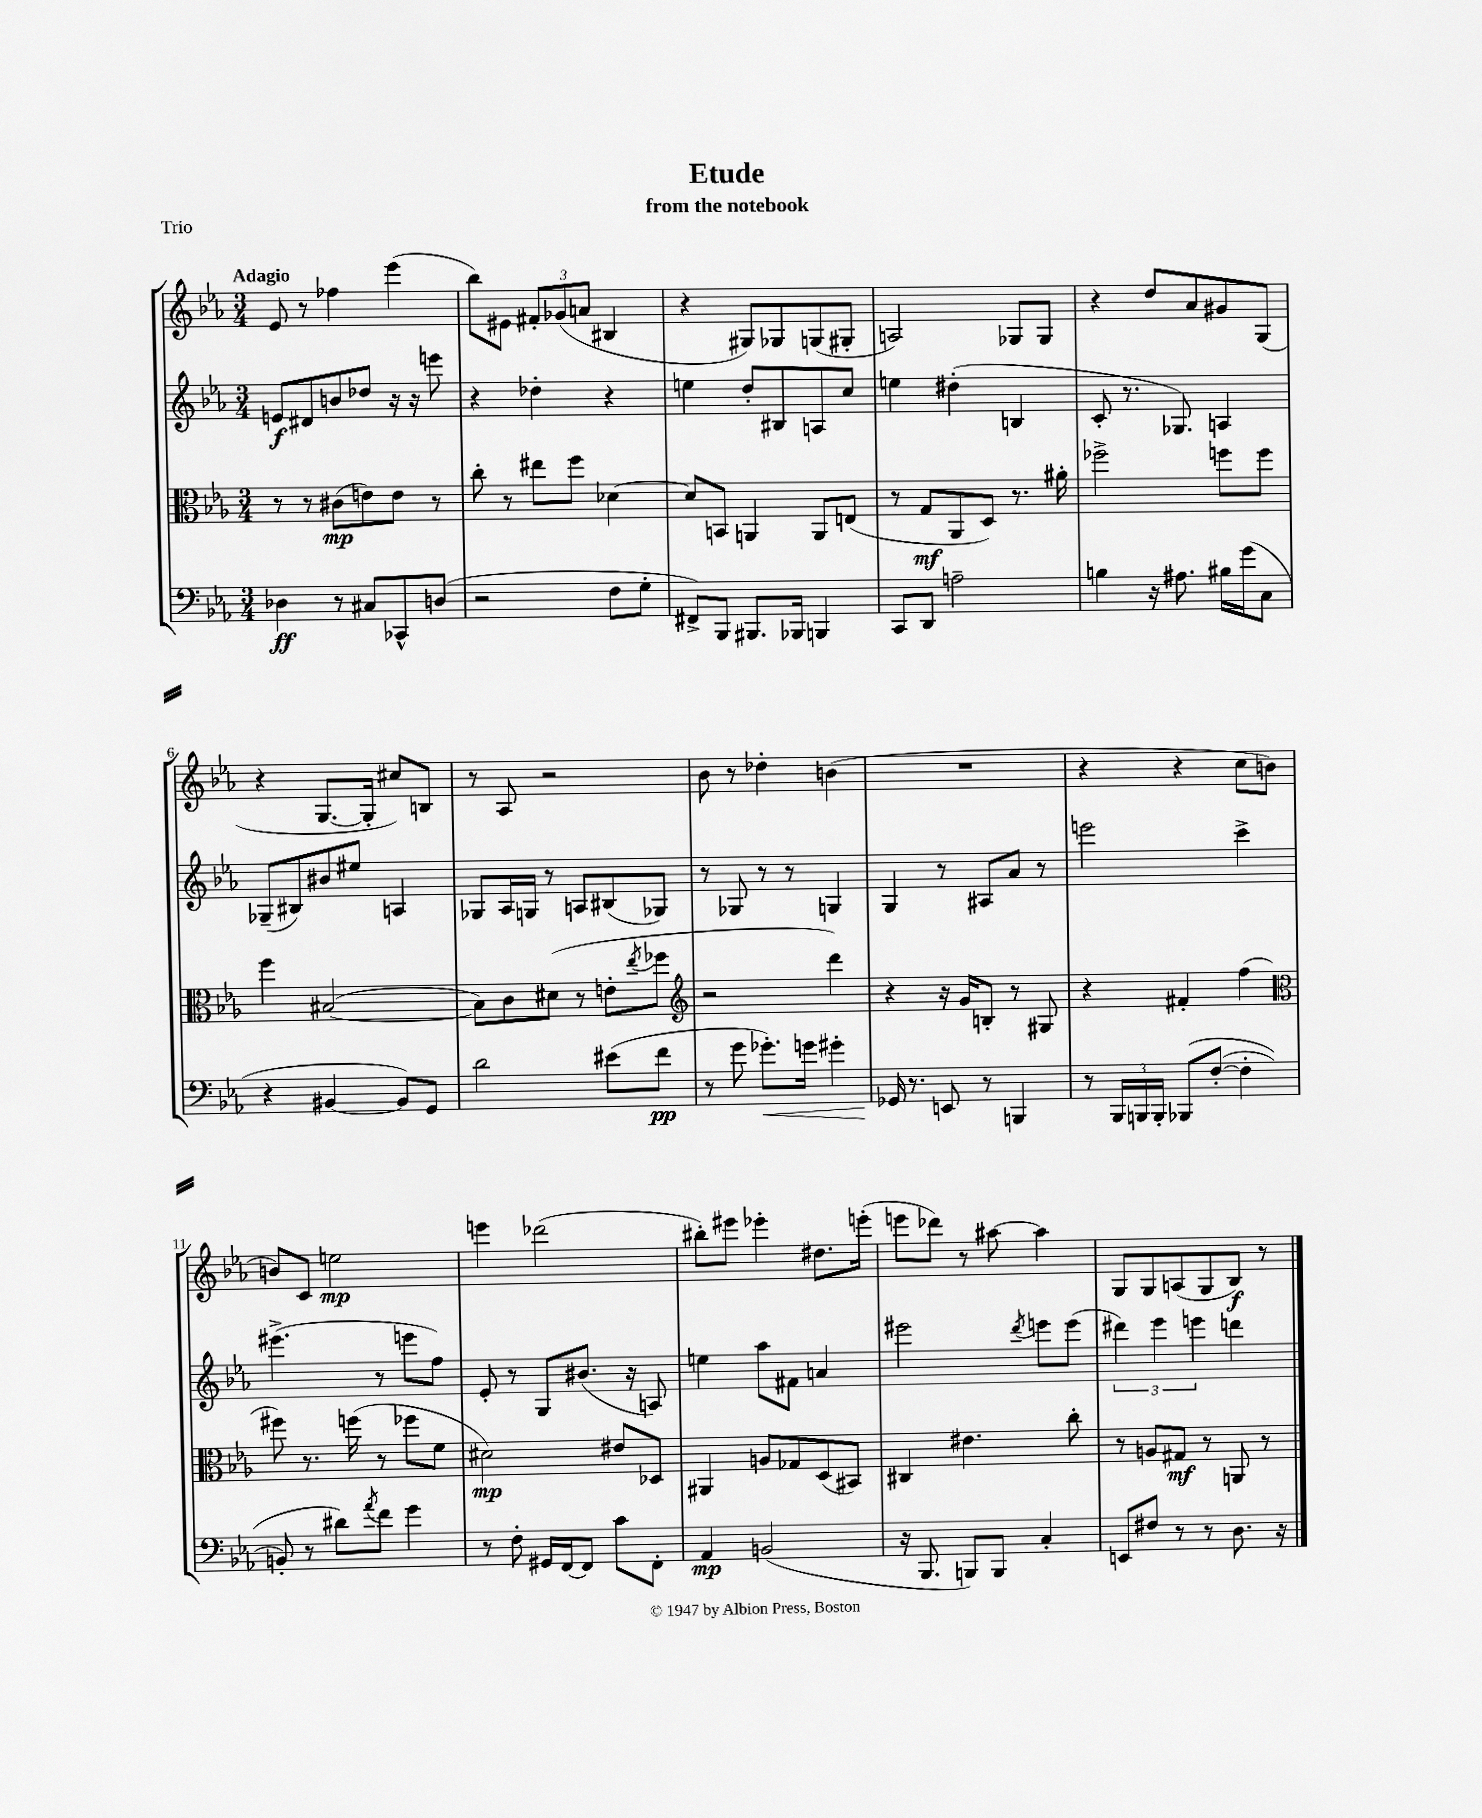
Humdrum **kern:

**kern	**kern	**kern	**kern
*staff4	*staff3	*staff2	*staff1
*clefF4	*clefC3	*clefG2	*clefG2
*k[b-e-a-]	*k[b-e-a-]	*k[b-e-a-]	*k[b-e-a-]
*M3/4	*M3/4	*M3/4	*M3/4
4D-\	8r	8e/L	8e-/
.	8r	8d#/	8r
8r	(8c#\L	8b/	4ff-\
8C#/L	8e\)	8dd-/J	.
8CC-^^/	8e\J	16r	(4eee-\
.	.	16r	.
(8D/J	8r	8eee\	.
=	=	=	=
2r	8cc'\	4r	8bb-\L)
.	8r	.	8e#\J
.	8ee#\L	4dd-'\	12f#'/L
.	.	.	(12g-/
.	8ff\J	.	.
.	.	.	12a/J
8F\L	[4d-\	4r	4B#/
8G'\J	.	.	.
=	=	=	=
8FF#^/L)	8d-/]L	4ee\	4r
8BBB-/J	8BB/J	.	.
8.BBB#/L	4AA/	8dd'/L	8G#/L)
.	.	8B#/	8G-/
16BBB-/Jk	.	.	.
4BBB/	8AA/L	8A/	(8G/
.	(8E/J	8cc/J	8G#'/J
=	=	=	=
8CC/L	8r	4ee\	2A/)
8DD/J	8G/L	.	.
2A~\	8AA-/	(4dd#'\	.
.	8D/J)	.	.
.	8.r	4B/	8G-/L
.	.	.	8G-/J
.	16a#'\	.	.
=	=	=	=
4B\	2ff-^\	8c'/	4r
.	.	8.r	.
16r	.	.	8dd/L
8.A#\	.	8.G-/)	.
.	.	.	8a-/
16B#\LL	8ff\L	4A/	8g#/
(16g\J	.	.	.
8C\J	8ff\J	.	(8G/J
=	=	=	=
4r	4ff\	(8G-~/L	4r
.	.	8B#/)	.
[4BB#/	([2B#/	8b#/	[8.G/L
.	.	8ee#/J	.
.	.	.	16G'/]Jk
8BB#/]L)	.	4A/	8cc#/L)
8GG/J	.	.	8B/J
=	=	=	=
2d\	8B#\]L)	8G-/L	8r
.	8c\	16A-/L	8A-/
.	.	16G/JJ	.
.	(8d#\J	8r	2r
.	8r	8A/L	.
(8e#\L	8e'\L	(8B#/	.
.	8qee-/	.	.
8f\J	8ff-\J	8G-/J)	.
=	=	=	=
*	*clefG2	*	*
8r	2r	8r	8b-\
8g\	.	8G-/	8r
8.g-'\L)	.	8r	4dd-'\
.	.	8r	.
16g\Jk	.	.	.
4g#'\	4ddd\)	4G/	(4b\
=	=	=	=
16GG-/	4r	4G/	2.r
8.r	.	.	.
8EE/	16r	8r	.
.	16g/LK	.	.
8r	8B'/J	8A#/L	.
4BBB/	8r	8a-/J	.
.	8G#/	8r	.
=	=	=	=
8r	4r	2eee\	4r
24BBB-/LL	.	.	.
24BBB/	.	.	.
24BBB'/JJ	.	.	.
&(8BBB-/L	4f#'/	.	4r
([8F'/J	.	.	.
4F'\]	(4ff\	4ccc^\	8cc\L
.	.	.	8b\J
=	=	=	=
*	*clefC3	*	*
8BB'/)	8ff#\)	(4.eee#^\	8b/L)
8r	8.r	.	8c/J
8d#\L&)	.	.	2ee\
.	(16ff\	.	.
8qa-/	.	.	.
8f\J	8r	8r	.
4g\	8ff-\L	8eee\L	.
.	8f\J	8ff\J)	.
=	=	=	=
8r	2d#\)	8e-'/	4eee\
8F'\	.	8r	.
16GG#/LL	.	8G/L	(2ddd-\
[16FF/J	.	.	.
8FF/]J	.	(8.b#/J	.
8c\L	8e#/L	.	.
.	.	16r	.
8FF'\J	8D-/J	8A/)	.
=	=	=	=
4AA-/	4AA#/	4ee\	8bb#'\L)
.	.	.	8eee#\J
(2BB/	8A/L	8aa-\L	4eee-'\
.	8G-/	8f#\J	.
.	(8D/	4a/	8.dd#\L
.	8BB#/J)	.	.
.	.	.	(16eee'\Jk
=	=	=	=
16r	4C#/	2eee#\	8eee\L
8.BBB-/	.	.	.
.	.	.	8ddd-\J)
8BBB/L)	4.e#\	.	8r
8BBB/J	.	.	[8aa#\
.	.	8qddd/	.
4C'/	.	8eee\L	4aa#\]
.	8cc'\	(8eee\J	.
=	=	=	=
8EE/L	8r	6ddd#\)	8G/L
8F#/J	8A/L	.	8G/
.	.	6eee-\	.
8r	8G#/J	.	(8A/
.	.	6eee\	.
8r	8r	.	8G/
8.D\	8AA/	4ddd\	8B-/J)
.	8r	.	8r
16r	.	.	.
==	==	==	==
*-	*-	*-	*-
